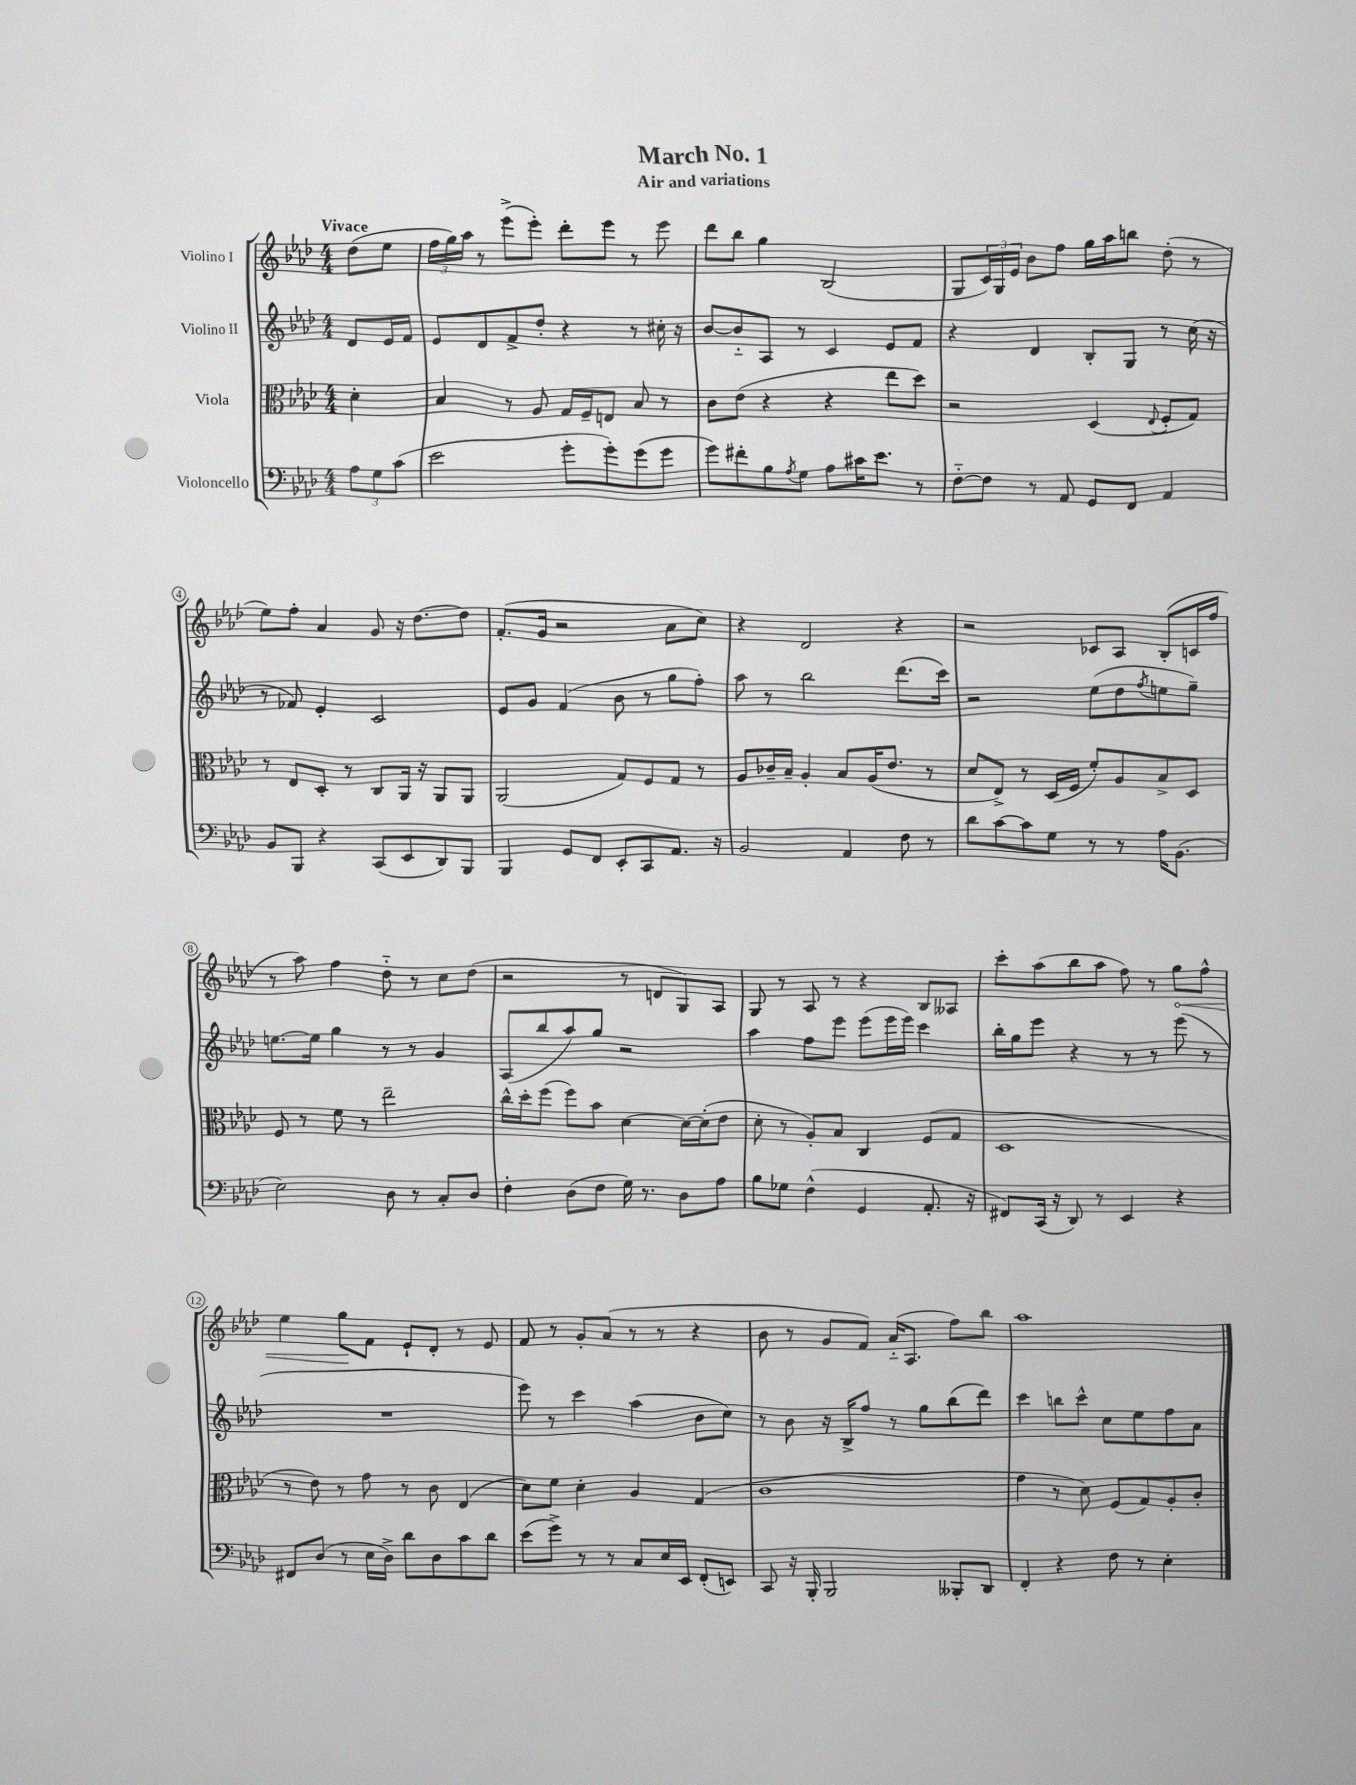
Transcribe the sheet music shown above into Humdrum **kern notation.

**kern	**kern	**kern	**kern	**dynam
*part4	*part3	*part2	*part1	*part1
*staff4	*staff3	*staff2	*staff1	*staff1
*I"Violoncello	*I"Viola	*I"Violino II	*I"Violino I	*
*clefF4	*clefC3	*clefG2	*clefG2	*
*k[b-e-a-d-]	*k[b-e-a-d-]	*k[b-e-a-d-]	*k[b-e-a-d-]	*
*M4/4	*M4/4	*M4/4	*M4/4	*
=	=	=	=	=
!	!	!	!LO:TX:a:B:t=Vivace	!
12A-\L	4d-'\	8d-/L	(8dd-\L	.
12G\	.	.	.	.
.	.	16e-/L	8ee-\J	.
(12c\J	.	.	.	.
.	.	16f/JJ	.	.
=1	=1	=1	=1	=1
2e-\	4B-/	8e-/L	24ff\LL	.
.	.	.	24gg\)	.
.	.	.	24aa-\JJ	.
.	.	8d-/	8r	.
.	8r	8f^/	(8eee-^\L	.
.	8A-/	8dd-'/J	8eee-'\J)	.
8g'\L	16G/LL	4r	8ddd-'\L	.
.	16F~/J	.	.	.
8g'\)	8En/J	.	8eee-\J	.
(8g\	8B-/	8r	8r	.
8g\J	8r	16cc#X'\	8eee-\	.
.	.	16r	.	.
=2	=2	=2	=2	=2
8g\L)	8c\L	[8b-/L	8ddd-\L	.
8f#X'\	(8e-\J	8b-/]	8bb-\J	.
8B-\	4r	8A-/J	4gg\	.
8qA-/	.	.	.	.
8G\J	.	8r	.	.
8A-\L	4r	4c/	(2B-/	.
16c#X\K	.	.	.	.
8.e-\J	.	.	.	.
.	8ee-\L	8e-/L	.	.
8r	8dd-\J)	8f/J	.	.
=3	=3	=3	=3	=3
[8F\L	2r	4r	8G/L	.
8F\J]	.	.	24c/L)	.
.	.	.	24G/	.
.	.	.	24e-/JJ	.
8r	.	4d-/	8b-\L	.
8AA-/	.	.	8ff\J	.
8GG/L	(4D-/	8B-'/L	16gg\LL	.
.	.	.	16aa-\J	.
8FF/J	.	8G/J	8bbn\J	.
.	8qqE-/	.	.	.
4AA-/	8F'/L	8r	(8dd-'\	.
.	8G/J)	(16cc\	8r	.
.	.	16r	.	.
!!LO:LB:g=z
=4	=4	=4	=4	=4
8BB-/L	8r	8r	8ee-\L)	.
8BBB-/J	8E-/L	8f-X/)	8ff'\J	.
4r	8D-'/J	4e-'/	4a-/	.
.	8r	.	.	.
(8CC/L	8C/L	2c/	8g/	.
8EE-/	16AA-/Jk	.	16r	.
.	16r	.	[8.dd-\L	.
8DD-/)	8AA-/L	.	.	.
8BBB-/J	8AA-/J	.	8dd-\J]	.
=5	=5	=5	=5	=5
4BBB-/	(2AA-/	8e-/L	(8.f'/L	.
.	.	8g/J	.	.
.	.	.	16g/Jk	.
8GG/L	.	(4f/	2r	.
8FF/J	.	.	.	.
8EE-'/L	8G/L)	8b-\	.	.
8CC/	8F/	8r	.	.
8.AA-/J	8G/J	8gg\L	8a-\L	.
.	8r	8ff'\J)	8cc\J)	.
16r	.	.	.	.
=6	=6	=6	=6	=6
2BB-/	8A-/L	8aa-\	4r	.
.	16c-X~/L	8r	.	.
.	16B-~/JJ	.	.	.
.	4A-'/	2bb-\	2d-/	.
4AA-/	8B-/L	.	.	.
.	(16A-/K	.	.	.
.	8.e-/J	.	.	.
8F\	.	(8.ddd-\L	4r	.
8r	8r	.	.	.
.	.	16ccc\Jk)	.	.
=7	=7	=7	=7	=7
8d-\L	8d-/L	2r	2r	.
[8c\	8E-^/J)	.	.	.
8c\]	8r	.	.	.
8G\J	(16D-/LL	.	.	.
.	16F/JJ	.	.	.
8r	8f'/L)	(8ee-\L	8c-X/L	.
8r	8A-/	8dd-\	8A-/J	.
.	.	8qff/	.	.
16A-\KL	8B-^/	8een\	(8B-'/L	.
(8.BB-\J	.	.	.	.
.	8D-/J	8gg~\J)	16cn/L	.
.	.	.	16ff/JJ	.
!!LO:LB:g=z
=8	=8	=8	=8	=8
2E-\)	8F/	[8.een\L	8r	.
.	8r	.	8aa-\)	.
.	.	16ee\Jk]	.	.
.	8f\	4gg\	4ff\	.
.	8r	.	.	.
8D-\	2ee-~\	8r	8dd-\	.
8r	.	8r	8r	.
8C'/L	.	4g/	8cc\L	.
8D-/J	.	.	(8dd-\J	.
=9	=9	=9	=9	=9
4F'\	16cc^^\LL	(8A-/L	2r	.
.	16dd-'\J	.	.	.
.	(8ff\J	8bb-/	.	.
(8D-\L	8ff\L)	8aa-/)	.	.
8F\J	8b-\J	8gg/J	.	.
16G\)	[4d-\	2r	8r	.
8.r	.	.	.	.
.	.	.	8dn/L	.
8D-\L	16d-\LL_	.	8G/)	.
.	(16d-'\J]	.	.	.
8A-\J	8e-\J	.	8A-/J	.
=10	=10	=10	=10	=10
8B-\L	8d-'\	4aa-\	8G/	.
8G-X\J	8r	.	8r	.
(4F^^\	8A-'/L)	8ff\L	8A-/	.
.	8B-/J	8eee-\J	8r	.
4GG/	4C/	(8eee-\L	4r	.
.	.	16eee-\L	.	.
.	.	16eee-\JJ)	.	.
8.AA-'/	(8F/L	4ccc\	8B-/L	.
.	8G/J	.	8A--X/J	.
16r	.	.	.	.
=11	=11	=11	=11	=11
8FF#X/L)	1D-	16bb-'\LL	8ccc'\L	.
.	.	16gg\J	.	.
(16CC/Jk	.	8eee-\J	(8aa-\	.
16r	.	.	.	.
8DD-/)	.	4r	8bb-\	.
8r	.	.	8aa-\J	.
4EE-/	.	8r	8ff\)	.
.	.	8r	8r	.
!	!	!	!	!LO:HP:b
4r	.	(8eee-\	8gg\L	<
.	.	8r	8ff^^\J	.
!!LO:LB:g=z
=12	=12	=12	=12	=12
8FF#X/L	8r	1r	4ee-\	.
(8D-/J	8e-\)	.	.	.
8r	8r	.	8gg\L	.
16E-\LL	8g\	.	8f\J	[
16D-^\JJ)	.	.	.	.
8d-\L	8r	.	8e-`/L	.
8D-\	8c\	.	8d-'/J	.
8c\	(4E-/	.	8r	.
8d-\J	.	.	8e-/	.
=13	=13	=13	=13	=13
(8e-\L	8d-\L)	8eee-\)	8f/	.
8g^\J)	8f\J	8r	8r	.
8r	4d-'\	4ccc\	8g'/L	.
8r	.	.	(8a-/J	.
8C/L	4A-/	(4aa-\	8r	.
16E-/L	.	.	8r	.
16EE-/JJ	.	.	.	.
(8FF'/L	(4G/	8b-\L	4r	.
8EEn/J)	.	8cc\J)	.	.
=14	=14	=14	=14	=14
8CC/	1c	8r	8b-\	.
16r	.	8b-\	8r	.
16BBB-'/	.	.	.	.
2BBB-/	.	16r	8g/L	.
.	.	16B-^/KL	.	.
.	.	8ff/J	8f/J)	.
.	.	8r	(16a-/KL	.
.	.	.	8.A-/J	.
.	.	8gg\L	.	.
8BBB--X'/L	.	(8bb-\	8ff\L)	.
8DD-/J	.	8ddd-\J)	8bb-\J	.
=15	=15	=15	=15	=15
4FF'/	4g\	4ccc\	1aa-	.
4r	8r	8bbn\L	.	.
.	8d-\)	8ccc^^\J	.	.
8F\	(8F/L	8cc\L	.	.
8r	8G/)	8ee-\	.	.
4E-'\	8A-'/	8ff\	.	.
.	8c'/J	8a-\J	.	.
==	==	==	==	==
*-	*-	*-	*-	*-
